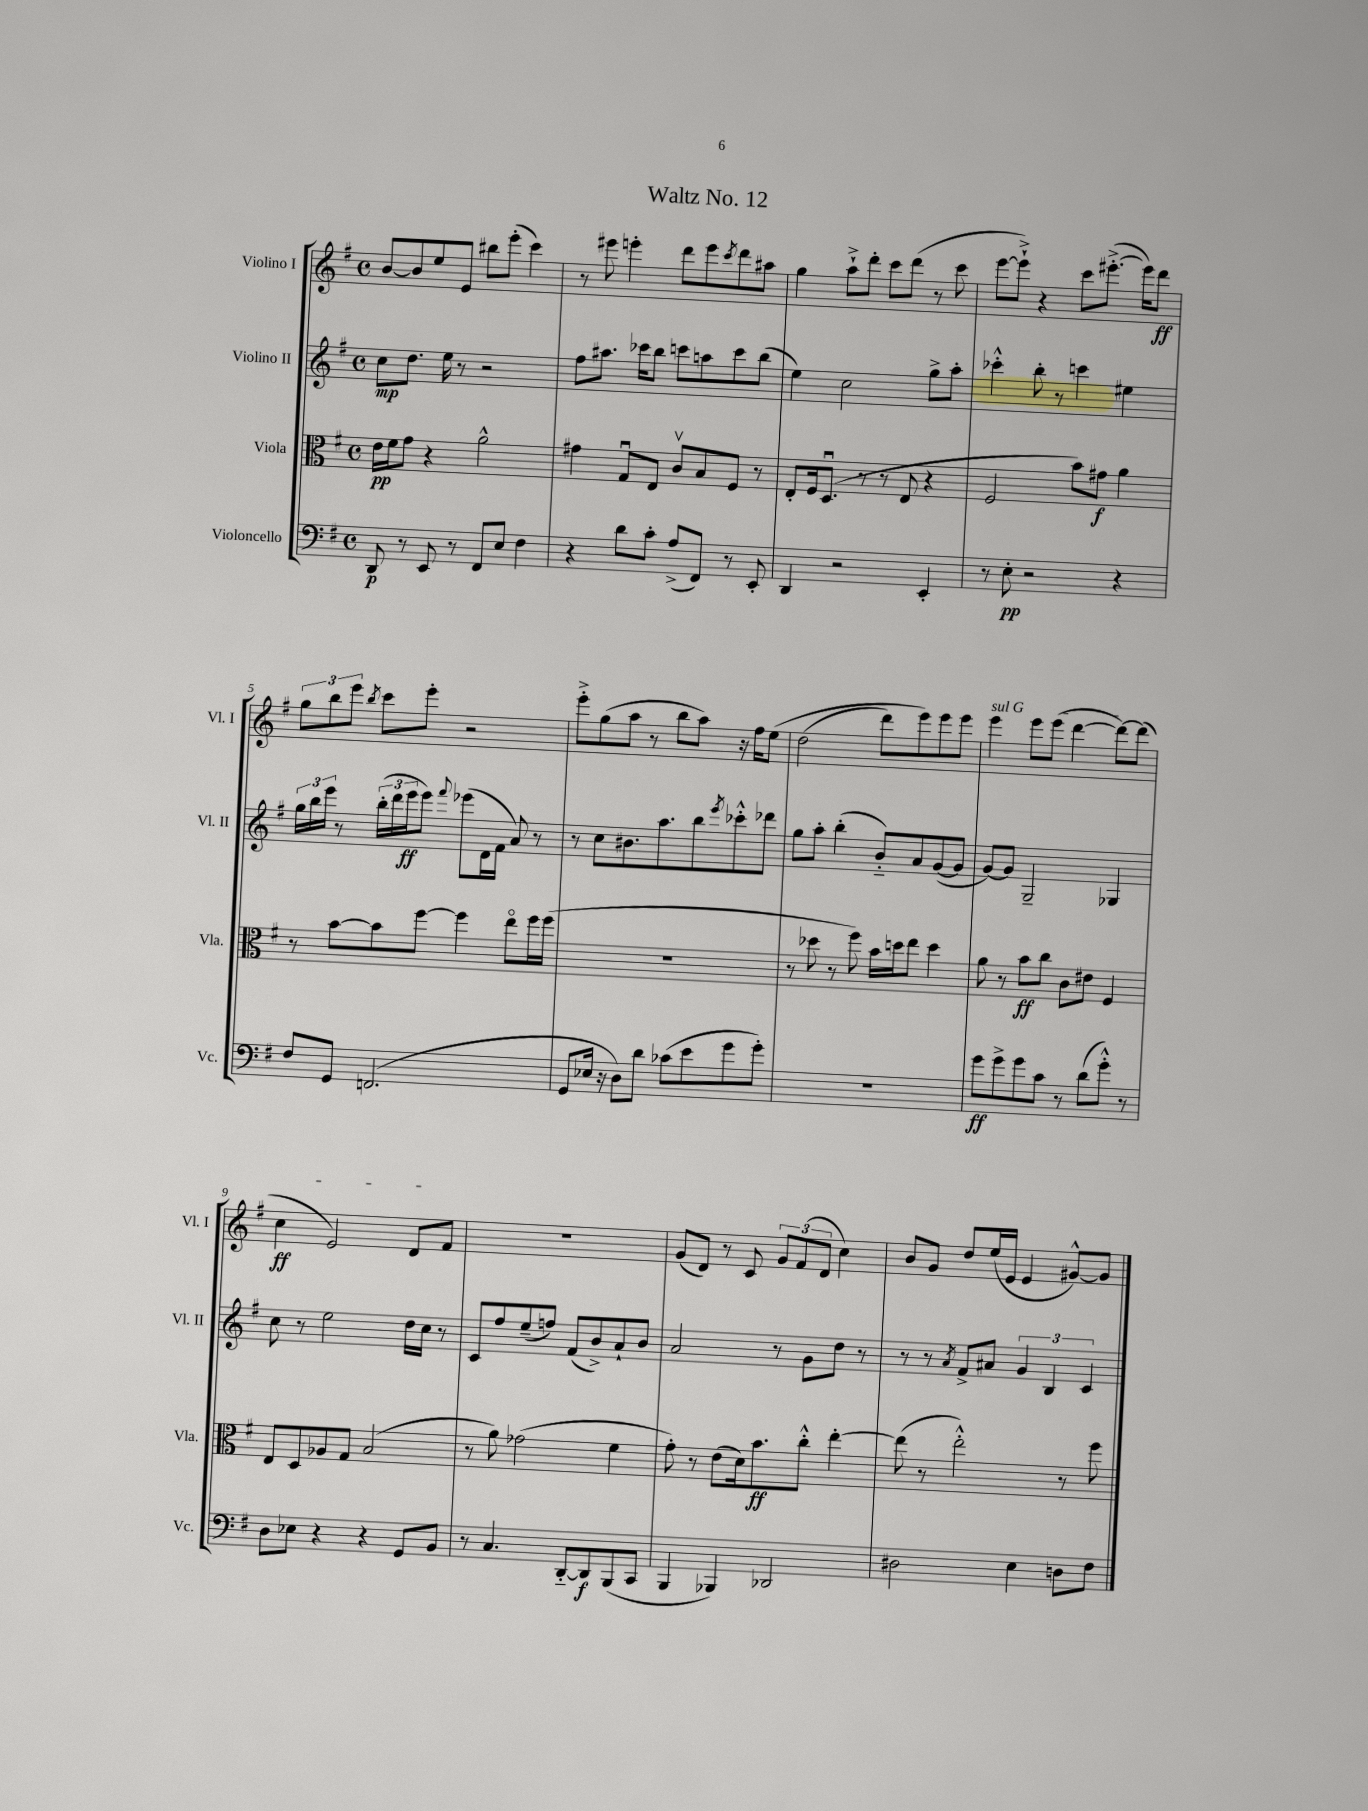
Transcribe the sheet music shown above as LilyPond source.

\header { title = "Waltz No. 12" }
<<
\new StaffGroup <<
\new Staff = "s0" \with { instrumentName = "Violino I" shortInstrumentName = "Vl. I" } {
    \clef treble \key g \major \defaultTimeSignature \time 4/4
    b'8~ b'8 e''8 e'8 bis''8 e'''8-.( c'''4) |
    r8 eis'''8 e'''4-. d'''8 e'''8 \acciaccatura { c'''8 } d'''8 ais''8 |
    g''4 a''8-!-> d'''8-. c'''8 d'''8( r8 c'''8 |
    e'''8~ e'''8-!->) r4 c'''8 eis'''8.~-.->( eis'''16) d'''8\ff |
    \tuplet 3/2 { g''8 b''8 e'''8 } \acciaccatura { b''8 } c'''8 e'''8-. r2 |
    e'''8-.-> g''8( a''8 r8 b''8 a''8) r16 fis''16 e''8\( |
    d''2( d'''8) e'''8\) e'''8 e'''8 |
    \once \override TextSpanner.bound-details.left.text = \markup { \italic "sul G" } e'''4\startTextSpan e'''8 e'''8( d'''4~ d'''8~) d'''8( |
    c''4\ff e'2) d'8 fis'8\stopTextSpan |
    R1 |
    g'8( d'8) r8 c'8 \tuplet 3/2 { g'8 fis'8( d'8 } c''4) |
    b'8 g'8 d''8 e''16( e'16 e'4 gis'8~-^) gis'8 \bar "|." |
}
\new Staff = "s1" \with { instrumentName = "Violino II" shortInstrumentName = "Vl. II" } {
    \clef treble \key g \major \defaultTimeSignature \time 4/4
    c''8\mp d''8. e''16 r8 r2 |
    fis''8 ais''8. ces'''16 b''8 c'''8 a''8 c'''8 b''8( |
    e''4) c''2 g''8-> a''8-. |
    ces'''4-.-^ b''8-. r8 c'''4 eis''4 |
    \tuplet 3/2 { g''16 b''16 e'''16 } r8 \tuplet 3/2 { b''16-.( d'''16 e'''16\ff } e'''8) \appoggiatura { fis'''8 } ees'''8( d'16 fis'16 a'8) r8 |
    r8 c''8 bis'8. a''8. b''8 \acciaccatura { e'''8 } ces'''8-.-^ des'''8 |
    g''8 a''8-. b''4-.( b'8-_) a'8 g'8~( g'8 |
    g'8~) g'8 g2-- ges4 |
    c''8 r8 e''2 d''16 c''16 r8 |
    c'8 fis''8 e''8--( f''8) fis'8( b'8->) a'8-! b'8 |
    a'2 r8 g'8 d''8 r8 |
    r8 r8 \acciaccatura { a'8 } fis'8-> ais'8 \tuplet 3/2 { g'4 b4 c'4 } \bar "|." |
}
\new Staff = "s2" \with { instrumentName = "Viola" shortInstrumentName = "Vla." } {
    \clef alto \key g \major \defaultTimeSignature \time 4/4
    e'16\pp fis'16 g'8 r4 a'2-^ |
    gis'4 g8\downbow e8 c'8\upbow b8 fis8 r8 |
    e8-. fis16 d8.\downbow( r8 r8 e8 r4 |
    fis2 b'8) gis'8\f a'4 |
    r8 b'8~ b'8 fis''8~ fis''4 e''8\flageolet fis''16 fis''16( |
    R1 |
    r8 des''8 r8 fis''8) b'16 d''16 e''8 d''4 |
    a'8 r8 b'8\ff c''8 c'8 eis'8 fis4 |
    e8 d8 aes8 g8 b2( |
    r8 a'8) ges'2( fis'4 |
    g'8-.) r8 e'8( d'16) b'8.\ff c''8-.-^ e''4~-. |
    e''8( r8 e''2-.-^) r8 fis''8 \bar "|." |
}
\new Staff = "s3" \with { instrumentName = "Violoncello" shortInstrumentName = "Vc." } {
    \clef bass \key g \major \defaultTimeSignature \time 4/4
    d,8\p r8 e,8 r8 fis,8 e8 fis4 |
    r4 d'8 c'8-. a8->( fis,8) r8 e,8-. |
    d,4 r2 e,4-. |
    r8 e8-.\pp r2 r4 |
    fis8 g,8 f,2.( |
    g,8 ees16 r16 d8) d'8 ces'8( e'8 g'8 g'8-.) |
    r1 |
    g'8\ff g'8-> g'8 c'8 r8 d'8( g'8-.-^) r8 |
    d8 ees8 r4 r4 g,8 b,8 |
    r8 c4. d,8~-_ d,8\f b,,8( c,8 |
    b,,4 bes,,4) des,2 |
    dis2 e4 d8 fis8 \bar "|." |
}
>>
>>
